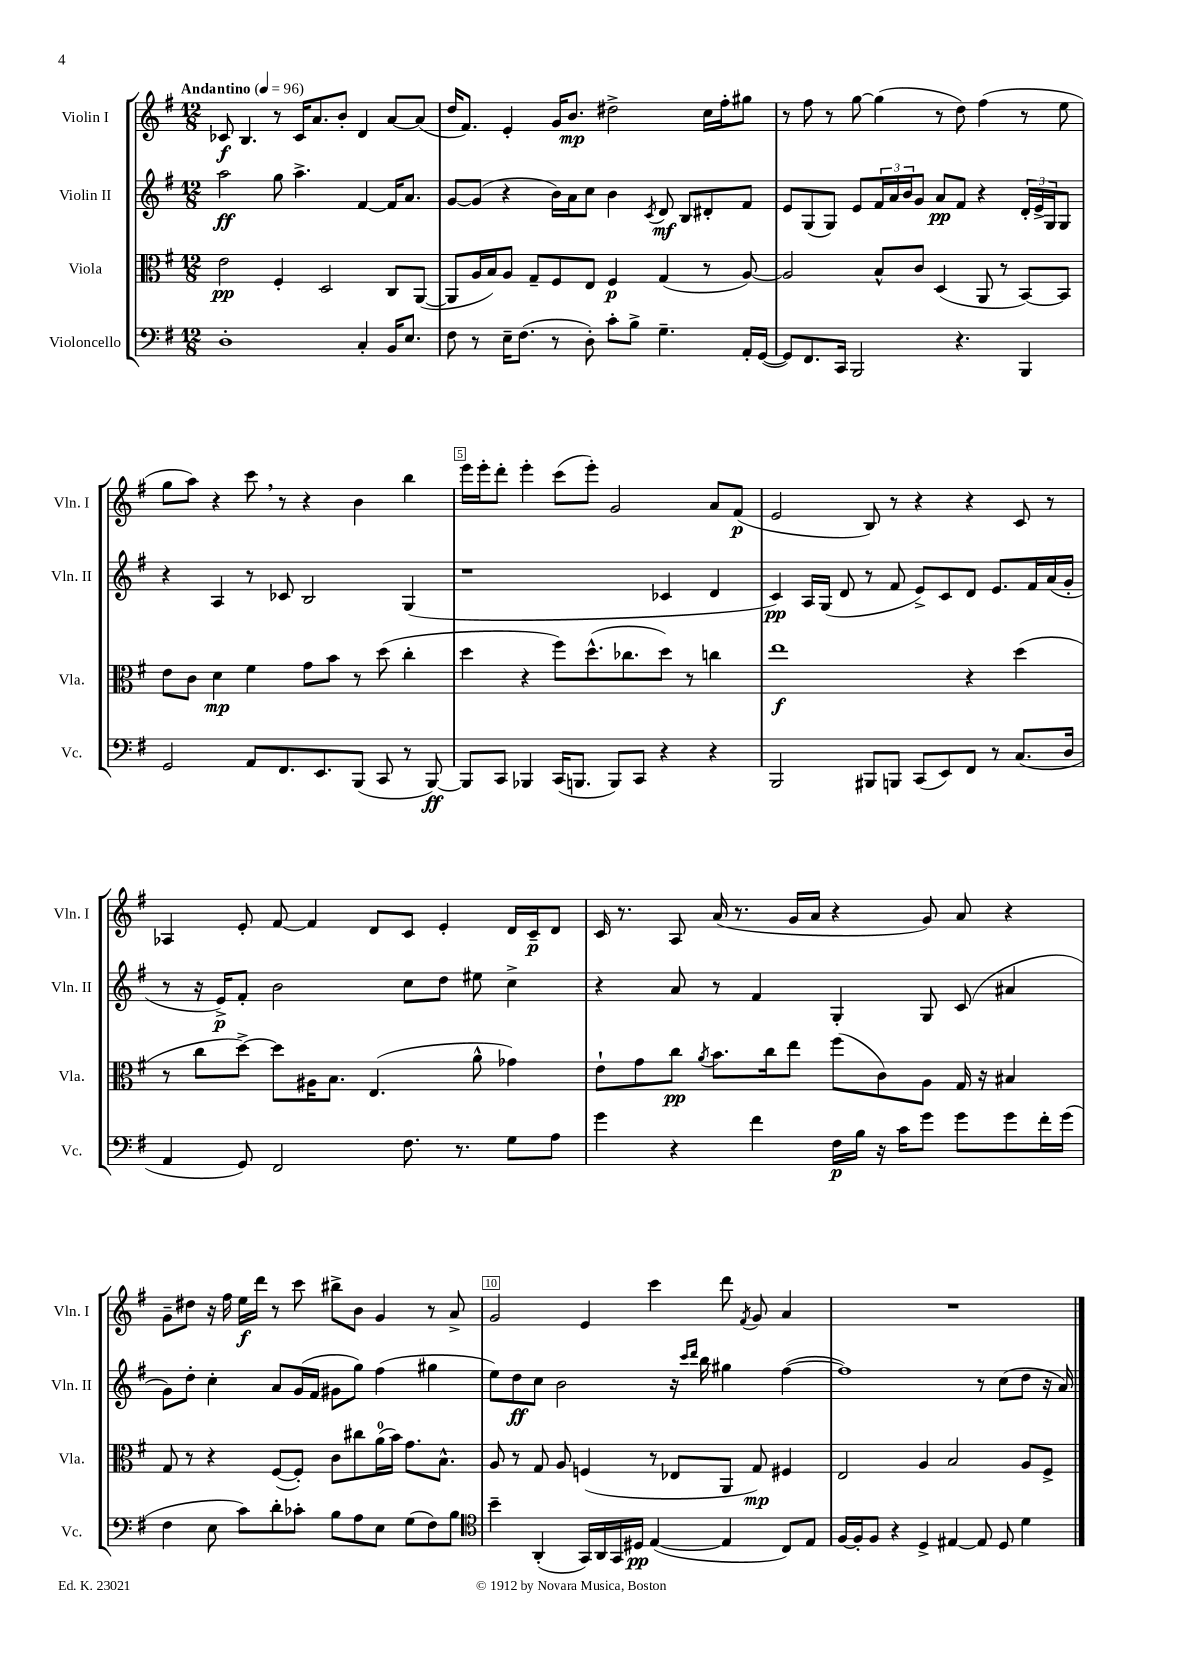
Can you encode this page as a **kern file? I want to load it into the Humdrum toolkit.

**kern	**kern	**kern	**kern
*staff4	*staff3	*staff2	*staff1
*clefF4	*clefC3	*clefG2	*clefG2
*k[f#]	*k[f#]	*k[f#]	*k[f#]
*M12/8	*M12/8	*M12/8	*M12/8
*MM96	*MM96	*MM96	*MM96
1D'	2e	2aa	8c-
.	.	.	4.B
.	4F#'	8gg	8r
.	.	4.aa^	16c-
.	.	.	8.a
.	2D	.	.
.	.	.	8b'
4C'	.	[4f#	4d
16BB	8C	16f#]	[8a
8.E	.	8.a	.
.	([8AA	.	(8a]
=	=	=	=
8F#	8AA]	[8g	16dd
.	.	.	8.f#)
8r	16A	(8g]	.
.	16B)	.	.
16E~	8A	4r	4e'
(8.F#	.	.	.
.	8G~	.	.
8r	8F#	16b)	16g
.	.	16a	8.b
8D')	8E	8cc	.
8c'	4F#	4b	2dd#^
8B^	.	.	.
.	.	8qc	.
4.G~	(4G	8d	.
.	.	8B	.
.	8r	8d#'	16cc
.	.	.	16ff#'
16AA'	[8A)	8f#	8gg#
([16GG	.	.	.
=	=	=	=
8GG])	2A]	8e	8r
8.FF#	.	(8G	8ff#
.	.	8G)	8r
16CC	.	.	.
2BBB	.	8e	[8gg
.	8B^^	24f#	(4gg]
.	.	24a	.
.	.	24b	.
.	8c	8g	.
.	(4D	8a	8r
4.r	.	8f#	8dd)
.	8AA	4r	(4ff#
.	8r	.	.
4BBB	[8BB)	24d'	8r
.	.	24e^	.
.	.	24G	.
.	8BB]	8G	8ee
=	=	=	=
2GG	8e	4r	8gg
.	8c	.	8aa)
.	4d	4A	4r
8AA	4f#	8r	8ccc
8.FF#	.	8c-	8r
.	8g	2B	4r
8.EE	.	.	.
.	8b	.	.
(8BBB	8r	.	4b
8CC	(8dd	.	.
8r	4cc'	(4G	4bb
[8BBB)	.	.	.
=	=	=	=
8BBB]	4dd	1r	16eee
.	.	.	16eee'
8CC	.	.	8ddd'
4BBB-	4r	.	4eee'
(16CC	8ff#)	.	(8ccc
8.BBB	.	.	.
.	(8.dd^^	.	8eee')
8BBB)	.	.	2g
.	8.cc-	.	.
8CC	.	.	.
4r	8dd)	4c-	.
.	8r	.	.
4r	4cc	4d	8a
.	.	.	(8f#
=	=	=	=
2BBB	1ee	4c)	2e
.	.	16A	.
.	.	(16G	.
.	.	8d	.
8BBB#	.	8r	8B)
8BBB	.	8f#	8r
(8CC	.	8e^)	4r
8EE)	.	8c	.
8FF#	4r	8d	4r
8r	.	8.e	.
(8.C	(4dd	.	8c
.	.	16f#	.
.	.	(16a	8r
16D	.	16g'	.
=	=	=	=
4AA	8r	8r	4A-
.	8cc	16r	.
.	.	16e^)	.
8GG)	[8dd^)	8f#'	8e'
2FF#	8dd]	2b	[8f#
.	16A#	.	4f#]
.	8.B	.	.
.	(4.E	.	8d
8.F#	.	8cc	8c
.	.	8dd	4e'
8.r	.	.	.
.	8a^^	8ee#	.
8G	4g-)	4cc^	16d
.	.	.	16c~
8A	.	.	8d
=	=	=	=
4g	8e`	4r	16c
.	.	.	8.r
.	8g	.	.
4r	8cc	8a	8A
.	8qa	.	.
.	8.b	8r	(16a
.	.	.	8.r
4f#	.	4f#	.
.	16cc	.	.
.	8ee	.	16g
.	.	.	16a
16F#	(8ff#	4G'	4r
16B	.	.	.
16r	8c)	.	.
16c	.	.	.
8g	8A	8G	8g)
8g	16G	(8c	8a
.	16r	.	.
8g	4B#	4a#	4r
16f#'	.	.	.
(16g	.	.	.
=	=	=	=
4F#	8G	8g)	8g~
.	8r	8dd'	8dd#
8E	4r	4cc'	16r
.	.	.	16ff#
8c)	.	.	16ee
.	.	.	16ddd
8d'	([8F#	8a	8r
8c-'	8F#'])	(16g	8ccc
.	.	16f#	.
8B	8c	8g#	8bb#^
8A	8cc#	8gg)	8b
8E	(16a	(4ff#	4g
.	16b)	.	.
(8G	8.g	.	.
8F#)	.	4gg#	8r
.	8.B^^	.	.
8B	.	.	8a^
=	=	=	=
*clefC4	*	*	*
4b~	8A	8ee)	2g
.	8r	8dd	.
(4AA'	8G	8cc	.
.	8A	2b	.
16GG)	(4F	.	4e
16AA	.	.	.
16GG	.	.	.
16D#	.	.	.
([4E	8r	.	4ccc
.	8E-	16r	.
.	.	16qqccc	.
.	.	16qqddd	.
.	.	16bb	.
4E]	8AA	4gg#	8ddd
.	.	.	8qf#
.	8G)	.	8g
8C)	4F#	([4ff#	4a
8E	.	.	.
=	=	=	=
[16F#	2E	1ff#])	1.r
16F#']	.	.	.
8F#	.	.	.
4r	.	.	.
4D^	4A	.	.
[4E#	2B	.	.
8E#]	.	8r	.
8D	.	(8cc	.
4d	8A	8dd	.
.	8F#^	16r	.
.	.	16a)	.
==	==	==	==
*-	*-	*-	*-
